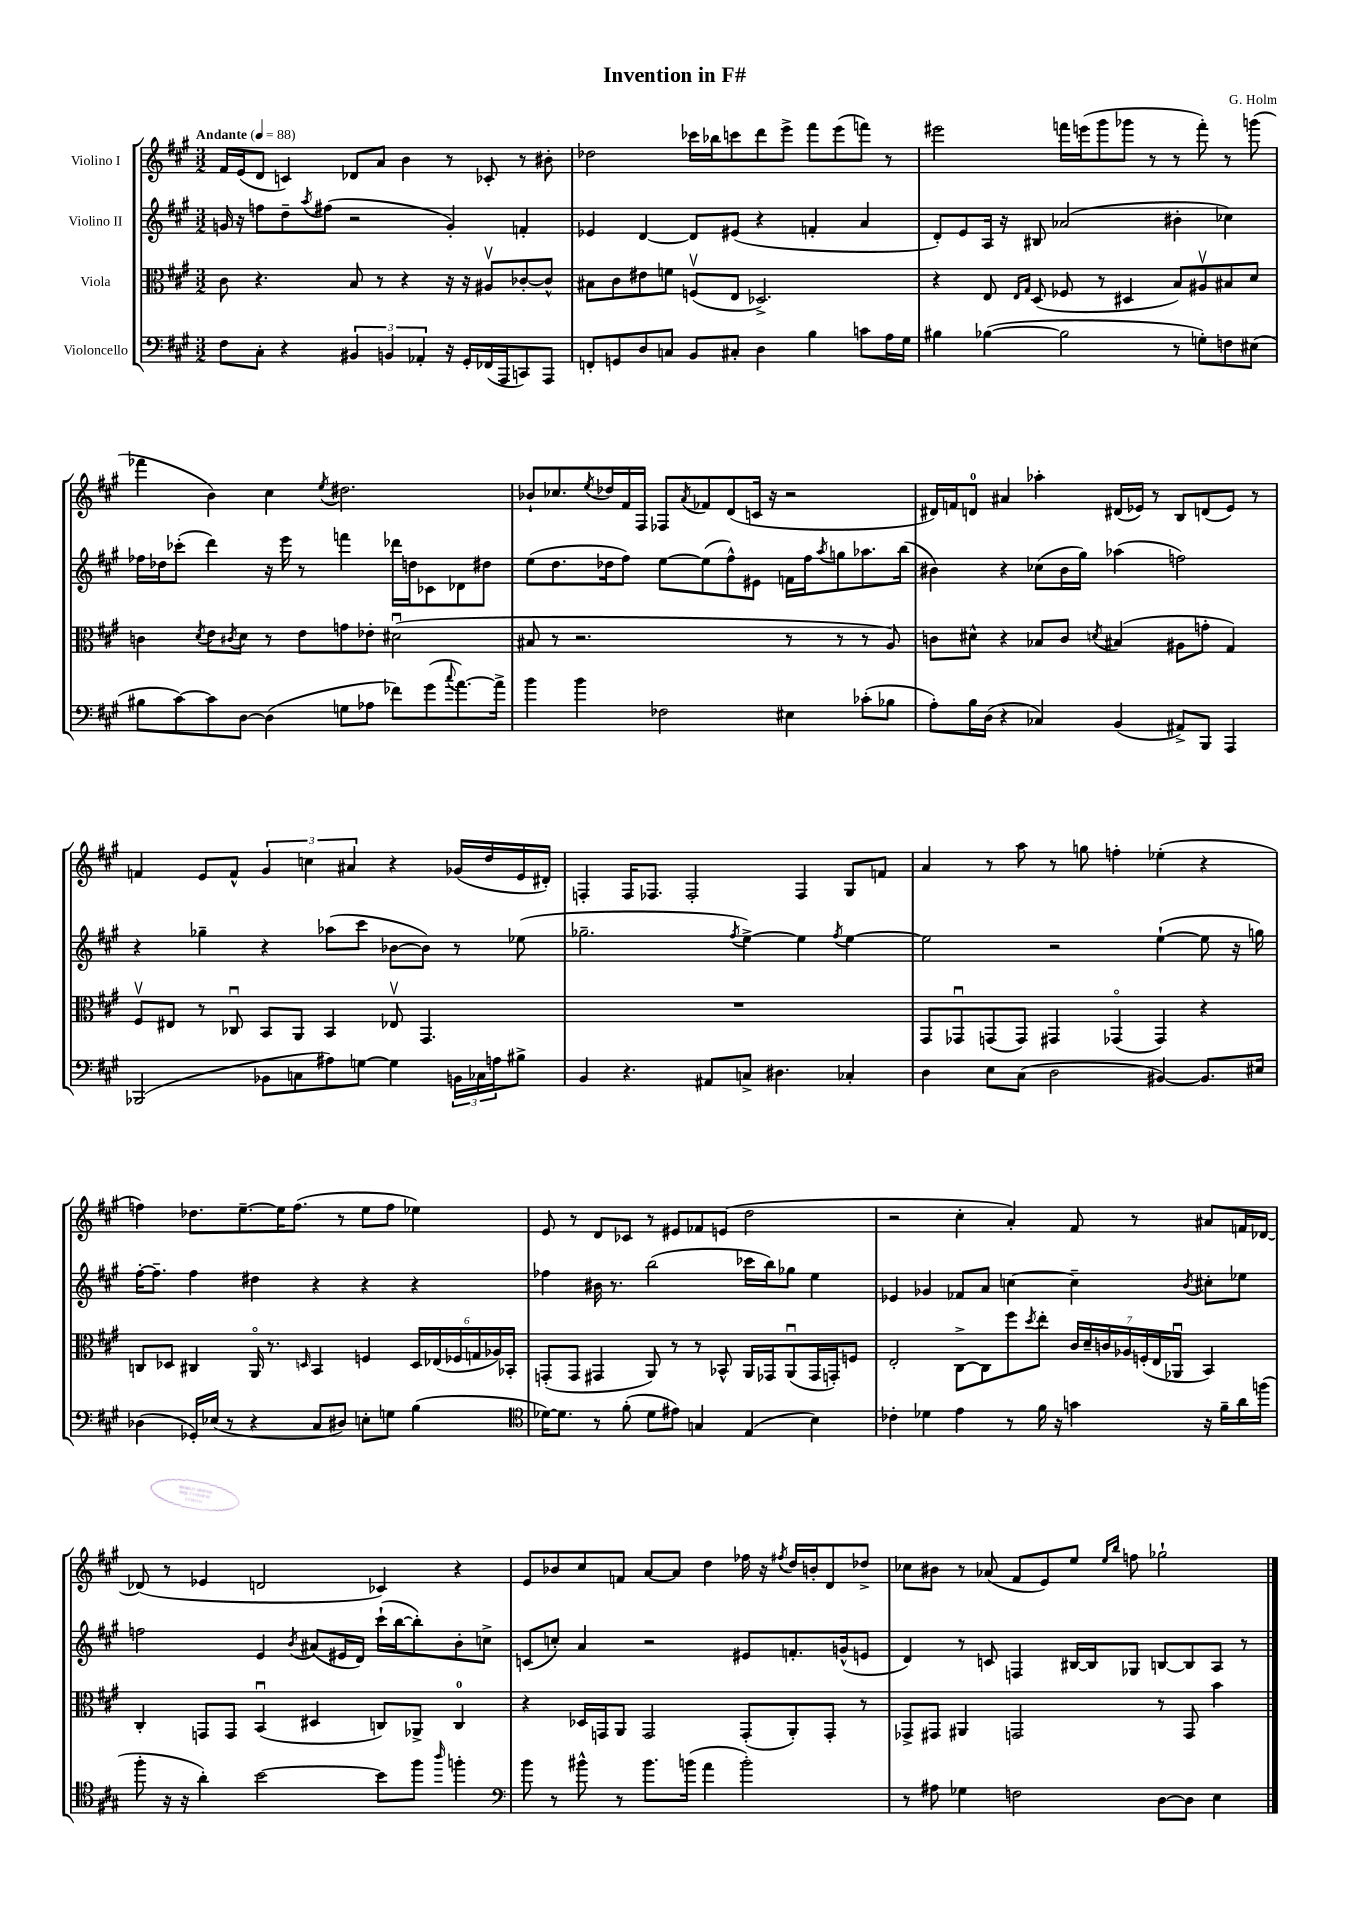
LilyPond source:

\header { title = "Invention in F#" composer = "G. Holm" }
<<
\new StaffGroup <<
\new Staff = "s0" \with { instrumentName = "Violino I" } {
    \clef treble \key a \major \numericTimeSignature \time 3/2 \tempo "Andante" 4 = 88
    fis'16 e'16( d'8 c'4) des'8 a'8 b'4 r8 ces'8-. r8 bis'8-. |
    des''2 ces'''16 bes''16 c'''8 d'''8 e'''8-> fis'''8 e'''8( f'''8) r8 |
    eis'''2 f'''16 e'''16( gis'''8 ges'''8 r8 r8 f'''8-.) r8 g'''8( |
    fes'''4 b'4) cis''4 \acciaccatura { e''8 } dis''2. |
    bes'8-! ces''8. \acciaccatura { e''8 } des''16 fis'16 fis16 fes8 \acciaccatura { a'8 } fes'8 d'8( c'16 r16 r2 |
    dis'16) f'16 d'8-0 ais'4 aes''4-. dis'16( ees'16) r8 b8 d'8( ees'8) r8 |
    f'4 e'8 f'8-^ \tuplet 3/2 { gis'4 c''4 ais'4 } r4 ges'16( d''16 e'16 dis'16-.) |
    f4-. f16 fes8. fes2-. fes4 gis8 f'8 |
    a'4 r8 a''8 r8 g''8 f''4-. ees''4-.( r4 |
    f''4) des''8. e''8.~-- e''16 f''8.( r8 e''8 f''8 ees''4) |
    e'8 r8 d'8 ces'8 r8 eis'8 fes'8 e'8( d''2 |
    r2 cis''4-. a'4-.) fis'8 r8 ais'8 f'16 des'16~ |
    des'8( r8 ees'4 d'2 ces'4) r4 |
    e'8 bes'8 cis''8 f'8 a'8~ a'8 d''4 fes''16 r16 \acciaccatura { fis''8 } d''16 b'16-. d'8 des''8-> |
    ces''8 bis'8 r8 aes'8( fis'8 e'8) e''8 \grace { e''16 b''16 } f''8 ges''2-! \bar "|." |
}
\new Staff = "s1" \with { instrumentName = "Violino II" } {
    \clef treble \key a \major \numericTimeSignature \time 3/2
    g'16 r16 f''8 d''8-- \acciaccatura { a''8 } fis''8( r2 g'4-.) f'4-. |
    ees'4 d'4~ d'8 eis'8( r4 f'4-. a'4 |
    d'8-.) e'8 a16 r16 bis8 aes'2( bis'4-. ces''4) |
    fes''16 des''16 ces'''8-.( d'''4) r16 e'''16 r8 f'''4 des'''16 d''16 ces'8 des'8 dis''8 |
    e''8( d''8. des''16 fis''8) e''8~ e''8( fis''8-^) eis'8 f'16 fis''16 \acciaccatura { a''8 } g''8 aes''8. b''16( |
    bis'4) r4 ces''8( bis'16 gis''16) aes''4( f''2) |
    r4 ges''4-- r4 aes''8( cis'''8 bes'8~ bes'8) r8 ees''8( |
    ges''2.-- \acciaccatura { fis''8 } e''4~->) e''4 \acciaccatura { fis''8 } e''4~ |
    e''2 r2 e''4~-!( e''8 r16 g''16) |
    fis''16~-. fis''8.-- fis''4 dis''4 r4 r4 r4 |
    fes''4 bis'16 r8. b''2( ces'''16 b''16) ges''8 e''4 |
    ees'4 ges'4 fes'8 a'8 c''4~ c''4-- \acciaccatura { b'8 } cis''8-. ees''8 |
    f''2 e'4 \acciaccatura { b'8 } ais'8( eis'16 d'16) cis'''16-!( b''16~ b''8-.) b'8-. c''8-> |
    c'8( c''8-.) a'4 r2 eis'8 f'8.-. g'16-^( e'8 |
    d'4) r8 c'8 f4 bis16~ bis16 ges8 b8~ b8 a8 r8 \bar "|." |
}
\new Staff = "s2" \with { instrumentName = "Viola" } {
    \clef alto \key a \major \numericTimeSignature \time 3/2
    cis'8 r4. b8 r8 r4 r16 r16 ais8\upbow ces'8~-. ces'8-^ |
    bis8 cis'8 eis'8 f'8 f8\upbow( e8 des2.->) |
    r4 e8 \grace { e16 gis16 } d8( fes8 r8 dis4 b8) ais8\upbow bis8 d'8 |
    c'4 \acciaccatura { d'8 } e'8 \acciaccatura { cis'8 } d'8 r8 e'8 g'8 ees'8-. dis'2\downbow( |
    bis8 r8 r2. r8 r8 r8 a8) |
    c'8 dis'8-^ r4 bes8 c'8 \acciaccatura { d'8 } bis4( ais8 g'8-. gis4) |
    fis8\upbow eis8 r8 ces8\downbow b,8 a,8 b,4 ees8\upbow gis,4. |
    R1. |
    gis,8 ges,8\downbow g,8( g,8) gis,4 ges,4\flageolet( ges,4) r4 |
    c8 des8 cis4 a,16\flageolet r8. \grace { d16 } b,4 f4 \tuplet 6/4 { d16 ees16( fes16 g16 aes16) bes,16-. } |
    g,8-.( g,8 gis,4 a,8) r8 r8 bes,8-^ a,16 ges,16 a,8\downbow( ges,16 g,16-.) f8 |
    e2-. cis8~-> cis8 fis''8 \acciaccatura { d''8 } e''8-. \tuplet 7/4 { cis'16 d'16-- c'16 aes16 f16-.( e16 aes,16\downbow } b,4) |
    cis4-. g,8 g,8 b,4\downbow( dis4 c8) aes,8-> c4-0 |
    r4 des16 g,16 a,8 g,2 g,8-.( a,8-.) g,8-. r8 |
    ges,8-> gis,8 ais,4 g,2 r8 g,8 b'4 \bar "|." |
}
\new Staff = "s3" \with { instrumentName = "Violoncello" } {
    \clef bass \key a \major \numericTimeSignature \time 3/2
    fis8 cis8-. r4 \tuplet 3/2 { bis,4 b,4 aes,4-. } r16 gis,16-. fes,16( a,,16 c,8) a,,8 |
    f,8-. g,8 d8 c8 b,8 cis8-. d4 b4 c'8 a16 gis16 |
    bis4 bes4~( bes2 r8 g8-.) f8 eis8( |
    bis8 cis'8~) cis'8 d8~ d4( g8 aes8 fes'8) gis'8( \appoggiatura { cis''8 } a'8.~) a'16-> |
    b'4 b'4 fes2 eis4 ces'8-.( bes8 |
    a8-.) b16 d16( r4 ces4) b,4( ais,8->) b,,8 a,,4 |
    bes,,2( bes,8 c8 ais8) g8~ g4 \tuplet 3/2 { b,16 ces16 a16 } bis8-> |
    b,4 r4. ais,8 c8-> dis4. ces4-. |
    d4 e8 cis8( d2 bis,4~) bis,8. eis16 |
    des4( ges,16-.) ees16( r8 r4 cis8 dis8) e8-. g8 b4( |
    \clef tenor des'16~) des'8. r8 fis'8-.( des'8 eis'8) g4 e4( b4) |
    ces'4-. des'4 e'4 r8 fis'16 r16 g'4 r16 fis'16-- a'16 f''16( |
    fis''8-. r16 r16 a'4-.) b'2~ b'8 fis''8 \grace { a''16 } f''4-. |
    \clef bass b'8 r8 bis'8-^ r8 bis'8. b'16( a'4 b'2-.) |
    r8 ais8 ges4 f2 d8~ d8 e4 \bar "|." |
}
>>
>>
\layout { \context { \Score \remove "Bar_number_engraver" } }
